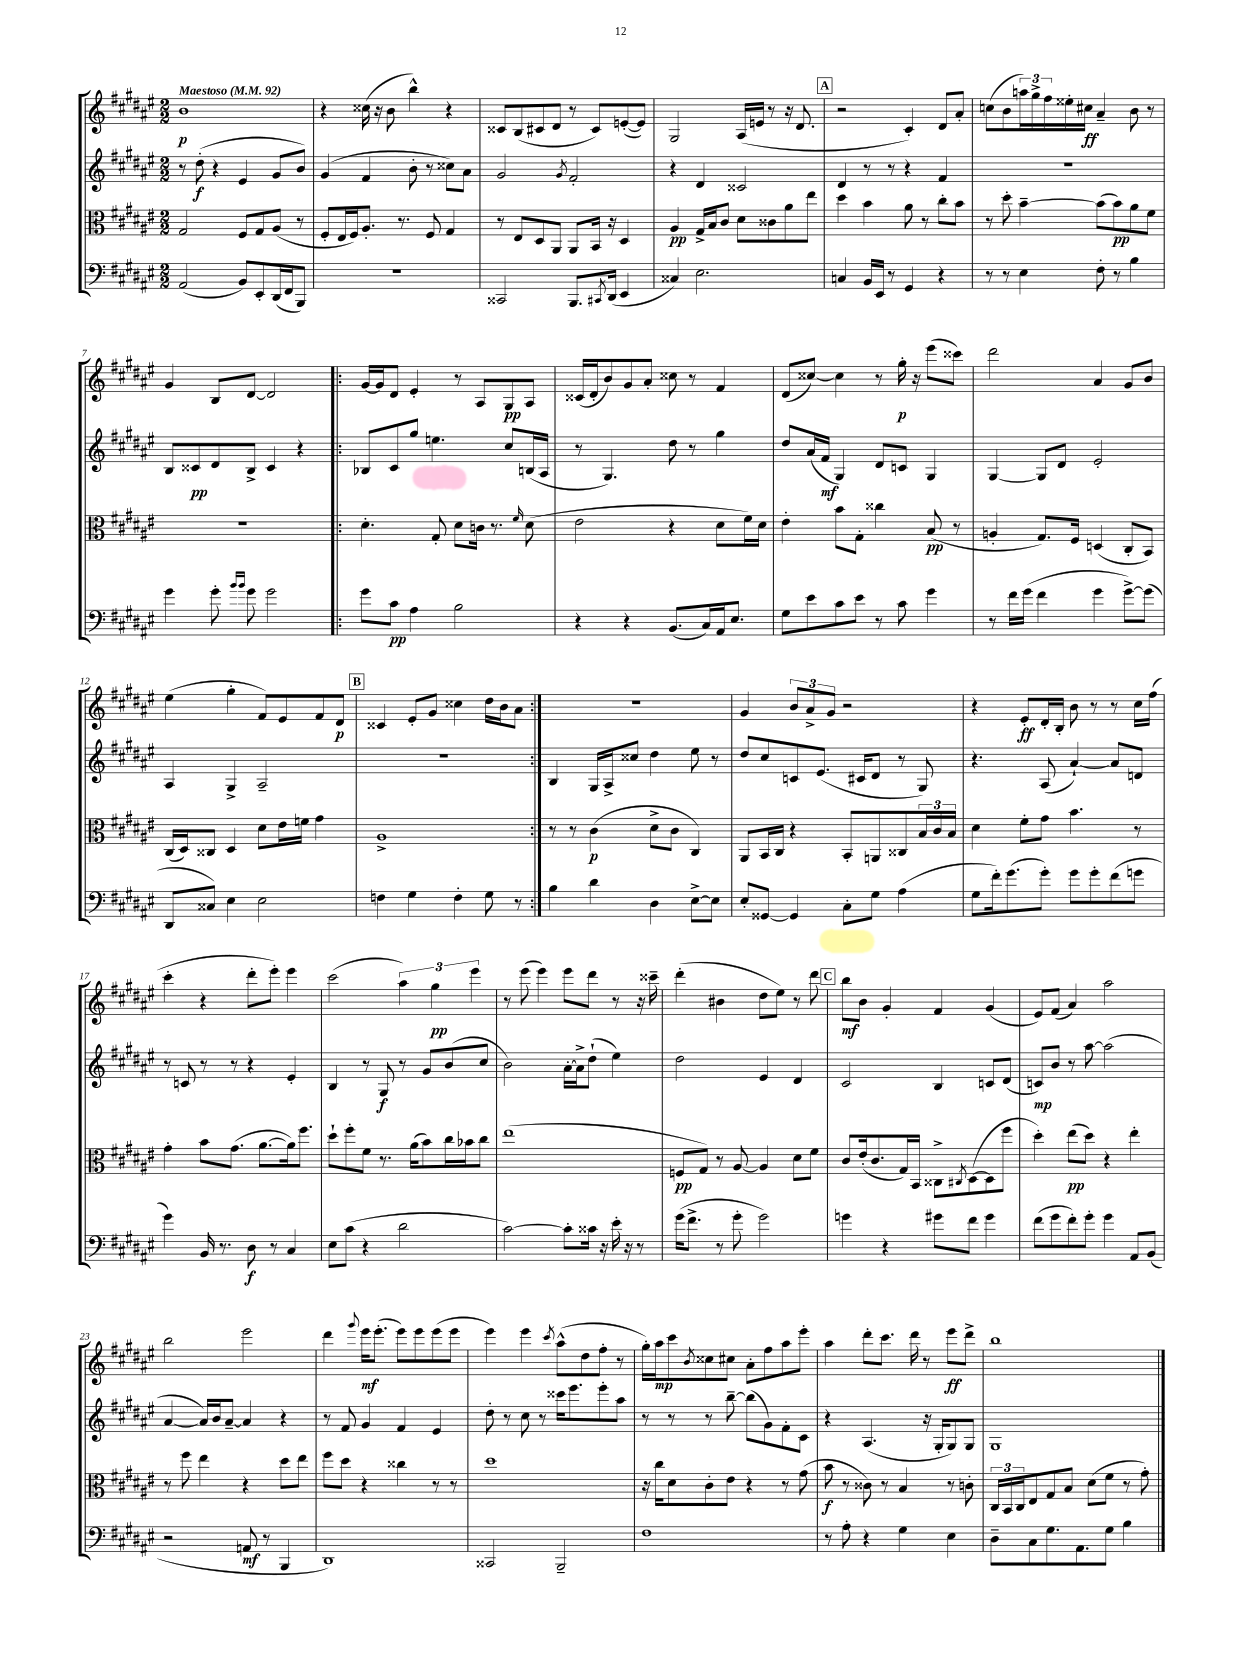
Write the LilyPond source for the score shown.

<<
\new StaffGroup <<
\new Staff = "s0" {
    \clef treble \key fis \major \numericTimeSignature \time 2/2 \tempo "Maestoso" 4 = 92
    b'1\p |
    r4 cisis''16( r16 b'8 b''4-^) r4 |
    cisis'8 b8( cis'8 dis'8 r8 cis'8) e'8~-.( e'8) |
    gis2 ais16( e'16 r8 r16 dis'8. |
    \mark \markup { \box "A" } r2 cis'4-.) dis'8 ais'8-. |
    c''8( b'8 \tuplet 3/2 { a''16) gis''16-> fis''16 } eisis''16-. cis''16\ff ais'4-- b'8 r8 |
    gis'4 b8 dis'8~ dis'2 |
    \repeat volta 2 { gis'16~ gis'16 dis'8 eis'4-. r8 ais8 gis8\pp ais8 |
    cisis'16( dis'16-. b'8) gis'8 ais'8-. cisis''8 r8 fis'4 |
    dis'8( cisis''8~) cisis''4 r8 gis''16-.\p r16 eis'''8( cisis'''8) |
    dis'''2 ais'4 gis'8 b'8 |
    eis''4( gis''4-. fis'8) eis'8 fis'8 dis'8\p |
    \mark \markup { \box "B" } cisis'4 eis'8-. gis'8 cisis''4 dis''16 b'16 ais'8 | }
    r1 |
    gis'4 \tuplet 3/2 { b'8 ais'8-> gis'8 } r2 |
    r4 eis'8-.\ff dis'16-. b16-. b'8 r8 r8 cis''16 fis''16( |
    cis'''4-. r4 dis'''8-. eis'''8-.) eis'''4 |
    cis'''2( \tuplet 3/2 { ais''4) gis''4\pp eis'''4 } |
    r8 eis'''8( eis'''4) eis'''8 dis'''8 r8 r16 cisis'''16-- |
    dis'''4-.( bis'4 dis''8 eis''8) r8 dis'''8 |
    \mark \markup { \box "C" } b''8\mf b'8 gis'4-. fis'4 gis'4( |
    eis'8) fis'8( ais'4) ais''2 |
    b''2 eis'''2 |
    dis'''4 \appoggiatura { gis'''8 } eis'''16\mf eis'''8.-.( eis'''8) eis'''8 eis'''8( eis'''8 |
    eis'''4) eis'''4 \acciaccatura { cis'''8 } ais''8-^( dis''8 fis''8-. r8 |
    gis''16-.) ais''16\mp cis'''8 \acciaccatura { b'8 } cisis''8 cis''8 ais'8-. fis''8 ais''8 eis'''8-. |
    ais''4 dis'''8-. cis'''8. dis'''16 r8 eis'''8\ff dis'''8-> |
    b''1 \bar "|." |
}
\new Staff = "s1" {
    \clef treble \key fis \major \numericTimeSignature \time 2/2
    r8 dis''8-.\f( r4 eis'4 gis'8 b'8) |
    gis'4( fis'4 b'8-. r8 cisis''8) ais'8 |
    gis'2 \acciaccatura { gis'8 } fis'2-. |
    r4 dis'4 cisis'2 |
    \mark \markup { \box "A" } dis'4 r8 r8 r4 fis'4 |
    R1 |
    b8 cisis'8\pp dis'8 b8-> cisis'4 r4 |
    \repeat volta 2 { bes8 cis'8 gis''8 e''4. cis''8 b16( ais16 |
    r8 gis4.) dis''8 r8 gis''4 |
    dis''8 ais'16( fis'16\mf gis4) dis'8 c'8 gis4 |
    gis4~ gis8 dis'8 eis'2-. |
    ais4 gis4-> ais2-- |
    \mark \markup { \box "B" } R1 | }
    b4 gis16 ais16-> cisis''8 dis''4 eis''8 r8 |
    dis''8 cis''8 c'8 eis'8.( cis'16 dis'8 r8 gis8) |
    r4. ais8( ais'4~-!) ais'8 d'8 |
    r8 c'8 r8 r8 r4 eis'4-. |
    b4 r8 gis8\f r8 gis'8 b'8( cis''8 |
    b'2) ais'16~-. ais'16-> dis''8-!( eis''4) |
    dis''2 eis'4 dis'4 |
    \mark \markup { \box "C" } cis'2 b4 c'8 dis'8( |
    c'8\mp) b'8 r8 ais''8~ ais''2( |
    ais'4~ ais'16) b'16 ais'8~-- ais'4 r4 |
    r8 fis'8 gis'4 fis'4 eis'4 |
    dis''8-. r8 cis''8 r8 cisis'''16 eis'''8. eis'''8-. ais''8 |
    r8 r8 r8 b''8~-- b''8( gis'8) fis'8-. cis'8 |
    r4 ais4.( r16 gis16-. gis8) gis8 |
    gis1 \bar "|." |
}
\new Staff = "s2" {
    \clef alto \key fis \major \numericTimeSignature \time 2/2
    gis2 fis8 gis8 ais8( r8 |
    fis8-. eis16 fis16) ais8.-. r8. fis8 gis4 |
    r8 eis8 dis8 ais,8 ais,8 b,16 r16 dis4 |
    ais4\pp gis16-> b16 cis'8 dis'8 cisis'8 ais'8 eis''8 |
    \mark \markup { \box "A" } dis''4 b'4 ais'8 r8 cis''8-. b'8 |
    r8 dis''8-. b'4~-- b'8( b'8\pp) ais'8 fis'8 |
    r1 |
    \repeat volta 2 { dis'4.-. gis8-. dis'8 c'16 r8. \grace { fis'16 } dis'8( |
    eis'2 r4 dis'8 fis'16) dis'16 |
    eis'4-. b'8 gis8-. cisis''4 b8\pp( r8 |
    a4-. gis8.) fis16 d4( cis8-. b,8) |
    cis16( dis16) cisis8 dis4 dis'8 eis'16 f'16 gis'4 |
    \mark \markup { \box "B" } ais1-> | }
    r8 r8 cis'4\p( dis'8-> cis'8 cis4) |
    ais,8 b,16 cis16 r4 b,8-. a,8 cisis8 \tuplet 3/2 { b16 cis'16 b16 } |
    dis'4 fis'8-. gis'8 b'4. r8 |
    gis'4-. b'8 gis'8.( ais'8.~ ais'16) fis''8. |
    dis''8-! fis''8-. fis'8 r8. ais'16( b'8) cis''16 bes'16 cis''8 |
    eis''1( |
    f8\pp gis8) r8 ais8~ ais4 dis'8 fis'8 |
    \mark \markup { \box "C" } cis'8 eis'16-.( cis'8. gis16) b,16 cisis8-> \acciaccatura { cis8 } dis8~( dis8 fis''8 |
    dis''4-.) eis''8\pp( dis''8) r4 eis''4-. |
    r8 fis''8 eis''4 r4 dis''8 eis''8 |
    fis''8 dis''8 r4 cisis''4 r8 r8 |
    dis''1 |
    r16 cis''16 dis'8 cis'8-. eis'8 r4 r8 gis'8( |
    b'8\f r8 cisis'8) r8 b4 r8 c'8-. |
    \tuplet 3/2 { cis16 b,16 cis16 } eis8 gis8 b8 dis'8( fis'8 r8 gis'8-.) \bar "|." |
}
\new Staff = "s3" {
    \clef bass \key fis \major \numericTimeSignature \time 2/2
    ais,2( b,8) eis,8-. dis,16( fis,16 b,,8) |
    R1 |
    cisis,2 b,,8. \acciaccatura { cis,8 } dis,16( eis,4 |
    cisis4) eis2. |
    \mark \markup { \box "A" } c4 b,16 eis,16 r8 gis,4 r4 |
    r8 r8 eis4 fis8-. r8 b4 |
    gis'4 gis'8-. \grace { b'16 b'16 } gis'8 gis'2 |
    \repeat volta 2 { gis'8 cis'8\pp ais4 b2 |
    r4 r4 b,8.( cis16) ais,16 eis8. |
    gis8 eis'8 cis'8 eis'8 r8 cis'8 gis'4 |
    r8 fis'16 gis'16( fis'4 gis'4 gis'8~->) gis'8( |
    dis,8 cisis8) eis4 eis2 |
    \mark \markup { \box "B" } f4 gis4 f4-. gis8 r8 | }
    b4 dis'4 dis4 eis8~-> eis8 |
    eis8-. gisis,8~ gisis,4 cis8-. gis8 ais4( |
    gis8 fis'16-.) gis'8.( gis'8-.) gis'8 gis'8-. fis'8( g'8 |
    gis'4) b,16 r8. dis8\f r8 cis4 |
    eis8 cis'8( r4 dis'2 |
    cis'2~) cis'8-. cisis'16 r16 eis'16-. r16 r8 |
    gis'16( fis'8.-> r8 gis'8-. gis'2) |
    \mark \markup { \box "C" } g'4 r4 gis'8 fis'8 gis'4 |
    fis'8( gis'8 fis'8-.) gis'8-. gis'4 ais,8 b,8( |
    r2 a,8\mf r8 b,,4 |
    dis,1) |
    cisis,2 b,,2-- |
    fis1 |
    r8 ais8-. r4 gis4 eis4 |
    dis8-- cis8 gis8. ais,8. gis8 b4 \bar "|." |
}
>>
>>
